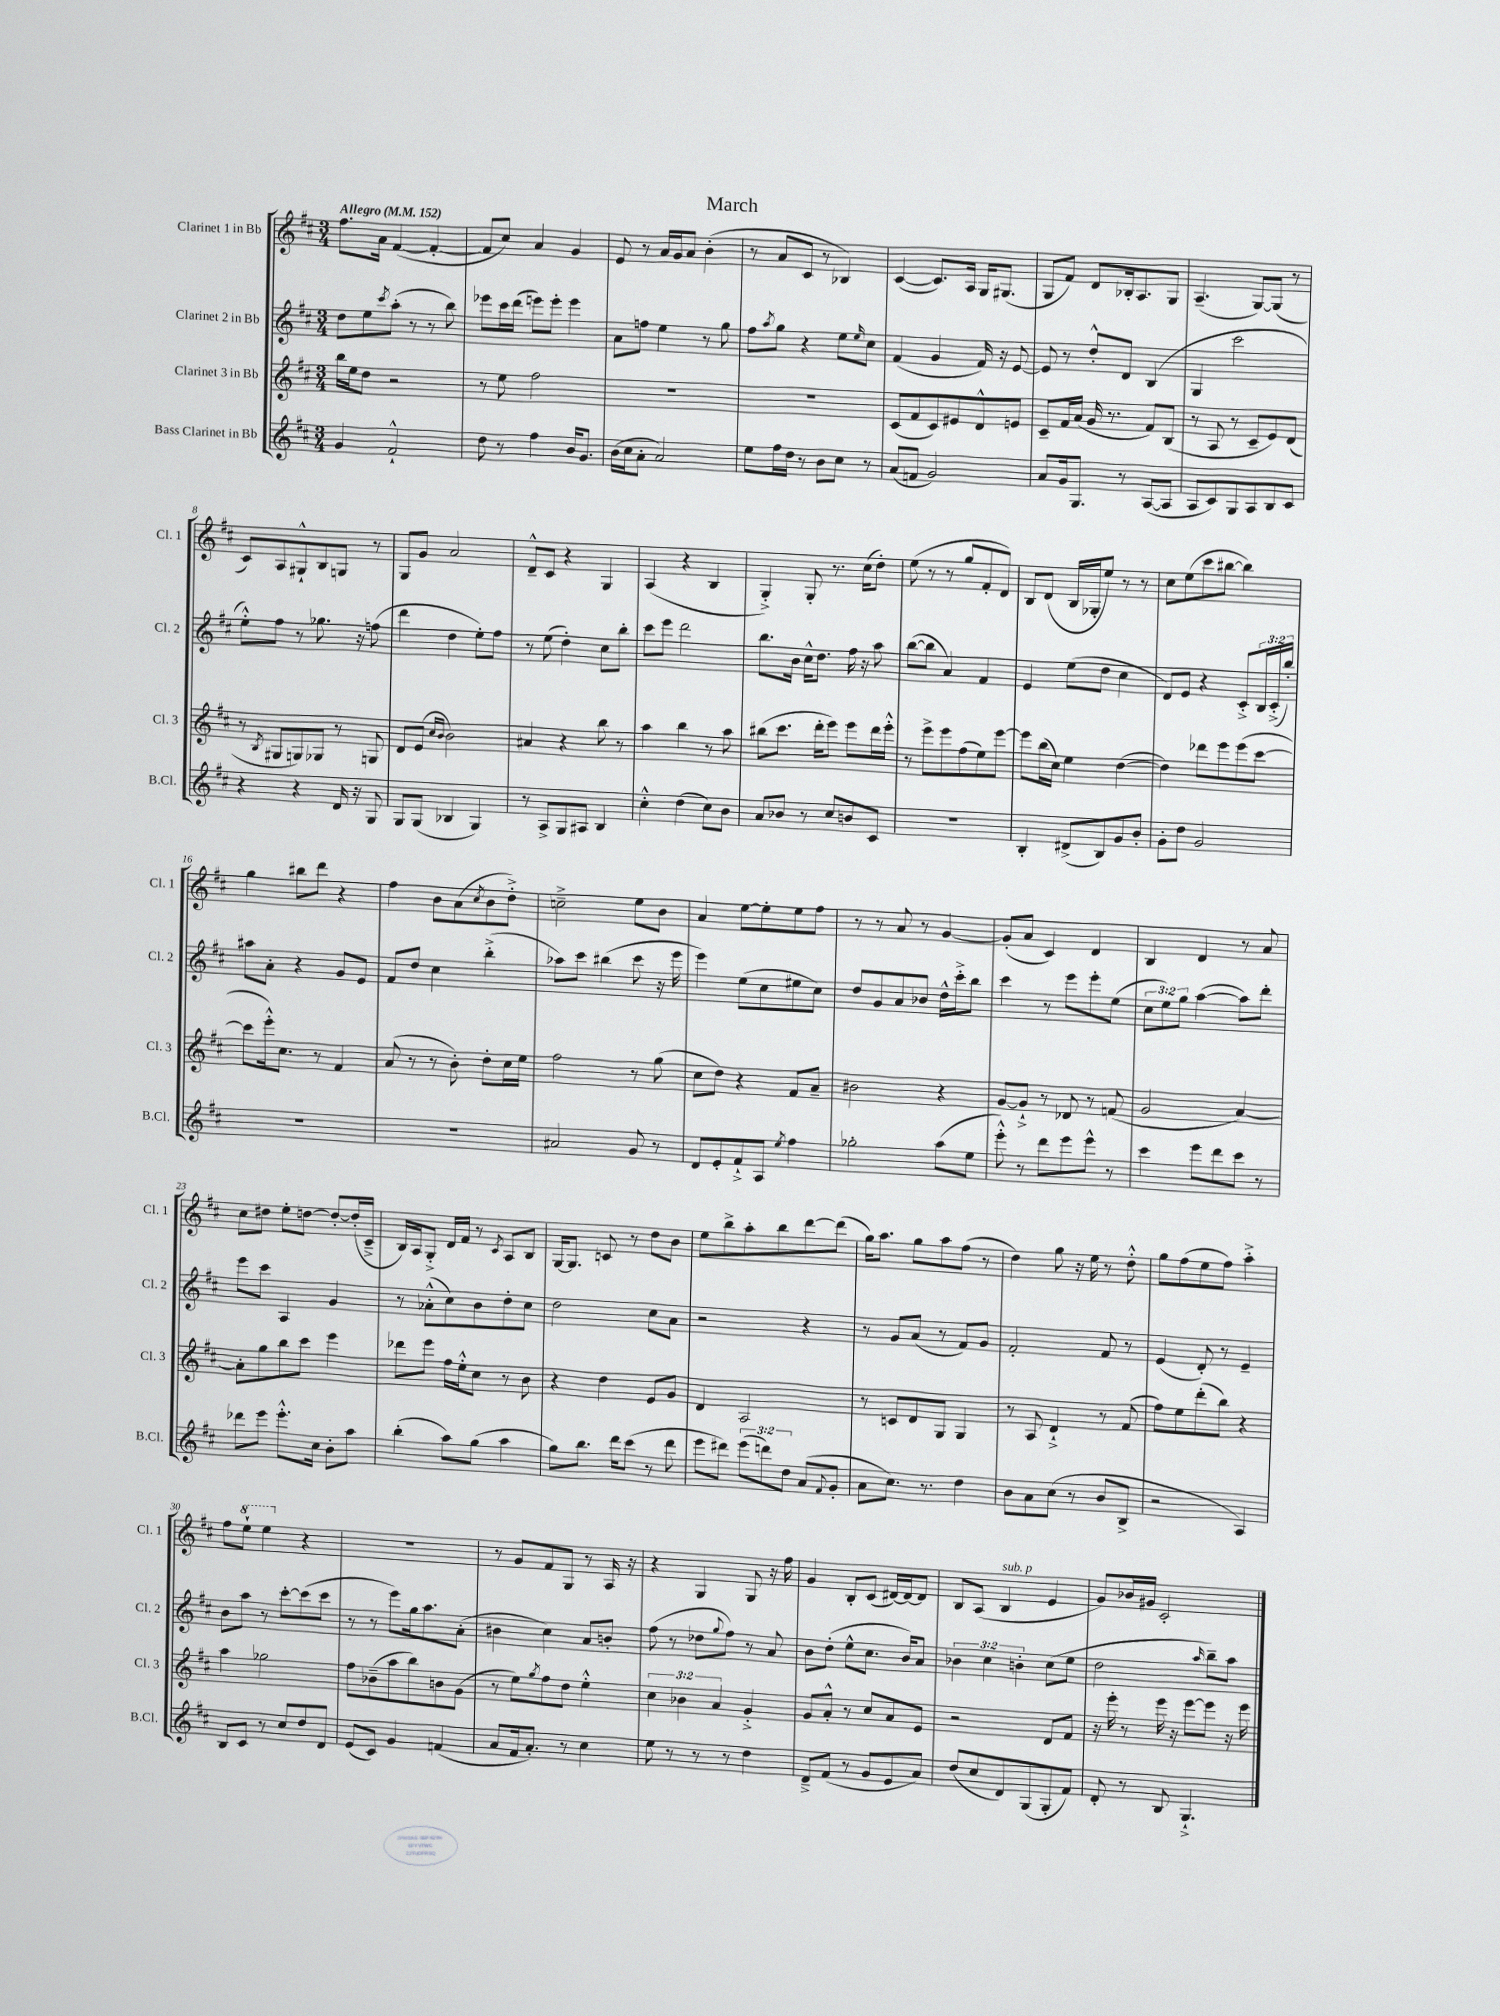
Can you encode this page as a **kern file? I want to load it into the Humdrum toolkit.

**kern	**kern	**kern	**kern
*staff4	*staff3	*staff2	*staff1
*clefG2	*clefG2	*clefG2	*clefG2
*k[f#c#]	*k[f#c#]	*k[f#c#]	*k[f#c#]
*M3/4	*M3/4	*M3/4	*M3/4
*MM152	*MM152	*MM152	*MM152
4g/	16bb\LL	8dd\L	8.ff#\L
.	16ee\J	.	.
.	8dd\J	8ee\	.
.	.	.	16a\Jk
.	.	8qccc#/	.
2f#`^^/	2r	(8aa'\J	([4f#/
.	.	8r	.
.	.	8r	4f#'/_
.	.	8bb\)	.
=	=	=	=
8dd\	8r	8eee-\L	8f#/]L
8r	8ee\	16ccc#\L	8cc#/J)
.	.	(16ddd\JJ	.
4ff#\	2ff#\	8eee\L)	4a/
.	.	8eee'\J	.
16b/LK	.	4eee\	4g/
8.g/J	.	.	.
=	=	=	=
(16b\LL	2.r	8a\L	8e/
16cc#\J	.	.	.
8a'\J	.	8ff\J	8r
2a/)	.	4ee\	16a/LL
.	.	.	16g/J
.	.	.	8a/J
.	.	8r	(4b'\
.	.	8gg\	.
=	=	=	=
8ee\L	2.r	8ff#\L	8r
.	.	8qaa/	.
16ff#\L	.	8gg\J	8a/L
16dd\JJ	.	.	.
8r	.	4r	8c#/J
8b\L	.	.	8r
8cc#\J	.	8ee\L	4B-/)
.	.	16qqee/	.
8r	.	8cc#\J	.
=	=	=	=
(8a/L	(8c#/L	(4f#/	([4c#/
8f/J	8f#/	.	.
2g/)	8c#/)	4g/	8.c#/]L)
.	8e#/	.	.
.	.	.	16A/Jk
.	8d^^/	16f#/)	16G/LK
.	.	16r	(8.G#/J
.	8e/J	[8e/	.
=	=	=	=
8a/L	8c#~/L	8e/]	8G/L
16g/k	16f#/L	8r	8f#/J)
8.G/J	(16a/JJ	.	.
.	16g/	8dd'^^/L	8d/L
.	8.r	.	.
8r	.	8d/J	16B-'/k
.	.	.	8.A/
([8A/L	8f#/L)	(4B/	.
8A/]J	(8B/J	.	8G/J
=	=	=	=
8A/L	8r	4G/	(4.A~/
8c#/)	8A/	.	.
8G/	8r	2ccc#\	.
8A/	8c#~/L	.	[8G/L)
8B/	8e/)	.	(8G/]J
8c#/J	(8d/J	.	8r
=	=	=	=
4r	8r	8ee'^^\L)	8c#/L)
.	8qB/	.	.
.	8G#/L	8ff#\J	8A/
4r	8G/)	8r	8G#`^^/
.	8G-/J	8.gg-\	8B/
16d/	8r	.	8G/J
16r	.	16r	.
8G/	8G/	(8ff\	8r
=	=	=	=
8G/L	8d/L	4ddd\	8G/L
(8G/J	(8e/J	.	8g/J
.	16qqcc#/LL	.	.
.	16qqb/JJ	.	.
4B-/	2b\)	4dd\	2a/
4G/)	.	8ee'\L)	.
.	.	8ff#\J	.
=	=	=	=
8r	4a#/	8r	8d~^^/L
8A^/L	.	(8ee\	8c#/J
8G/	4r	4dd'\)	4r
8A#/J	.	.	.
4B/	8bb\	8cc#\L	4G/
.	8r	8bb'\J	.
=	=	=	=
4cc#'^^\	4aa\	8ccc#\L	(4A/
.	.	8eee\J	.
(4dd\	4bb\	2ddd\	4r
8cc#\L)	8r	.	4B/
8b\J	8aa\	.	.
=	=	=	=
8a/L	(8bb#\L	8.bb\L	4G'^/)
8b-/J	8.ccc#\J	.	.
.	.	16b\Jk	.
8r	.	16cc#^^\LK	8G'/
.	16ddd'\LK	8.dd\J	.
8cc#/L	8eee\J)	.	8.r
8b/	8eee\L	16ff#\	.
.	.	16r	(16cc#\LK
8c#/J	16ddd\L	8aa\	8dd'\J)
.	16eee'^^\JJ	.	.
=	=	=	=
2.r	8r	([8bb\L	(8ee\
.	8eee^\L	8bb\]J	8r
.	8eee\	4a/)	8r
.	(8ff#\	.	8gg/L
.	8ee\)	4f#/	8f#'/
.	[8eee\J	.	8d/J)
=	=	=	=
4B'/	8eee\]L	4e/	8B/L
.	(16bb\L	.	(8d/J
.	16cc#\JJ)	.	.
(8d#^/L	4ee\	(8ee\L	16B/LL
.	.	.	16G-'/J
8B/)	.	8dd\J	8ee/J)
8g/	([4dd\	4cc#\	8r
8b'/J	.	.	8r
=	=	=	=
8g'\L	4dd\])	8d/L)	8cc#\L
8dd\J	.	8e/J	(8ee\
2g/	8ddd-\L	4r	8ccc#\
.	8eee\	.	[8bb#\J
.	(8eee\	8c#'^/L	4bb#\])
.	[8ccc#\J	24B/L	.
.	.	(24c#'^/	.
.	.	24bb'/JJ)	.
=	=	=	=
2.r	8ccc#\]L	8aa#\L	4gg\
.	16eee'^^\k)	8a'\J	.
.	8.cc#\J	.	.
.	.	4r	8bb#\L
.	8r	.	8ddd\J
.	4f#/	8g/L	4r
.	.	8e/J	.
=	=	=	=
2.r	(8a/	8f#/L	4ff#\
.	8r	8dd/J	.
.	8r	4cc#\	8b\L
.	8b'\)	.	(8a\
.	.	.	8qcc#/
.	8dd'\L	(4bb'^\	8b\
.	16cc#\L	.	8dd'^\J)
.	16ee\JJ	.	.
=	=	=	=
2a#/	2ff#\	8aa-\L)	2cc~^\
.	.	8ccc#\J	.
.	.	(4bb#\	.
8g/	8r	8ccc#\	8ee\L
8r	(8gg\	16r	8b\J
.	.	16eee\	.
=	=	=	=
8d/L	8cc#\L	4eee\)	4a/
8e'/	8dd\J)	.	.
8f#`^/	4r	(8ee\L	[8ee\L
8A/J	.	8cc#\	8ee'\]
8qee/	.	.	.
4ff#\	8f#/L	8ee#\	8ee\
.	8a~/J	8cc#\J)	8ff#\J
=	=	=	=
2gg-'\	2b#\	8dd/L	8r
.	.	8g/	8r
.	.	8a/	8a/
.	.	8b-/J	8r
(8aa\L	4r	16dd^^\LL	[4g/
.	.	16ccc#'^\J	.
8ee\J	.	8bb\J	.
=	=	=	=
8eee'^^\)	[8g/L	4ccc#\	(8g'/]L
8r	8g`^/]J	.	8a/J
8ddd\L	8r	8r	4c#/)
8eee\	8d-/	8eee\L	.
8eee^^\J	8r	8eee'\	4d/
8r	(8f/	(8ee\J	.
=	=	=	=
4ccc#\	2g/	12cc#\L	4B/
.	.	12ee\)	.
.	.	12gg\J	.
8eee\L	.	([4aa\	4d/
8ddd\	.	.	.
8ccc#\J	[4a/)	8aa\]L)	8r
8r	.	8ddd'\J	8a/
=	=	=	=
8ddd-\L	8a'\]L	8eee\L	8cc#\L
8eee\J	8gg\	8ccc#\J	8dd#\J
8.eee'^^\L	8bb\	4A/	8ee'\L
.	8ccc#\J	.	[8dd\J
16cc#\Jk	.	.	.
8b'\L	4eee\	4g/	8dd'/_L
8aa\J	.	.	(16dd'/]L
.	.	.	16c#~^/JJ
=	=	=	=
(4bb'\	8ddd-\L	8r	16B/LL)
.	.	.	16A/J
.	8eee\J	(8a-'^^\L	8G'^/J
8aa\L)	16ff#\LL	8cc#\)	16d/LL
.	16ee'^^\J	.	16f#/JJ
(8gg\J	8cc#\J	8b\	8r
.	.	.	8qc#/
4aa\	8r	8dd'\	8A/L
.	8b\	8cc#\J	8B/J
=	=	=	=
8gg\L)	4r	2dd\	[16G/LK
.	.	.	8.G/]J
8.bb\J	.	.	.
.	4dd\	.	8c/
16ddd\LK	.	.	.
(8ccc#\J	.	.	8r
8r	8e/L	8cc#\L	8dd\L
8ddd\	8g/J	8a\J	8b\J
=	=	=	=
8eee\L	4d/	2r	8ee\L
8ddd#\J)	.	.	8bb^\
(12eee\L	2A/	.	8aa'\
12ddd\)	.	.	.
.	.	.	8bb\
12dd\J	.	.	.
(8a/L	.	4r	[8ddd\
8qqf#/	.	.	.
8g'/J	.	.	(8ddd\]J
=	=	=	=
8a\L	8r	8r	16gg\LK)
.	.	.	8.aa\J
8.cc#\J)	8c/L	8g/L	.
.	8d/	(8a/J	8gg\L
8.r	.	.	.
.	8G/J	8r	8aa\
4dd\	4G/	8f#/L)	(8ff#\J
.	.	8g/J	8r
=	=	=	=
8b\L	8r	2f#'/	4dd\)
8a\	8A/	.	.
(8cc#\J	4d`^/	.	8gg\
8r	.	.	16r
.	.	.	16ee\
8b/L	8r	8f#/	8r
8B^/J	(8f#/	8r	8dd'^^\
=	=	=	=
2r	8ff#\L)	(4e/	8gg\L
.	8ee\	.	(8ff#\
.	(8ddd'\	8d'/)	8ee\
.	8bb\J)	8r	8ff#\J)
4A/)	4r	4e~/	4aa'^\
=	=	=	=
8B/L	4aa\	8b\L	8ff#\L
8c#/J	.	8aa\J	8eee`\J
8r	2gg-\	8r	4eee\
8cc#/L	.	[8ccc#'\L	.
8dd/	.	(8ccc#\]	4r
8d/J	.	8ccc#\J	.
=	=	=	=
(8e/L	8ff#\L	8r	2.r
8c#/J)	(8b-~\	8r	.
4g/	8aa\	8eee\L)	.
.	8bb\)	16gg\k	.
.	.	8.aa\	.
(4f/	8b\	.	.
.	(8g\J	(8a'\J	.
=	=	=	=
8a/L	8r	4b#\	8r
16f#/k	8ee\L)	.	8g/L
8.a'/J)	.	.	.
.	8qgg/	.	.
.	8ff#\	4cc#\)	8f#/
8r	8dd\J	.	8G/J
4cc#\	4ee'^^\	8a/L	8r
.	.	8b'/J	16A/
.	.	.	16r
=	=	=	=
8ee\	6cc#\	(8ff#\	4r
8r	.	8r	.
.	6b-\	.	.
8r	.	8dd-\L	4G/
.	6a/	.	.
.	.	8qqgg/	.
8r	.	8ff#\J)	.
4dd\	4g'^/	8r	8G/
.	.	8a/	16r
.	.	.	16ff#\
=	=	=	=
8d~^/L	8g/L	8b\L	4g/
(8f#/J	8a'^^/J	(8dd'\J	.
8r	8r	8ee^^\L	8B'/L
8g/L	8cc#/L	8.cc#\J	(8c#/J
8e/	8a/	.	[16d#/LL)
.	.	16b/LK)	16d#/_J
8a/J)	8e/J	8a/J	8d#/]J
=	=	=	=
(8dd/L	2r	6b-\	8B/L
8cc#/	.	.	(8A/J
.	.	6cc#\	.
8d/)	.	.	4B/
.	.	6b'\	.
(8G/	.	.	.
8G'/	8d/L	(8cc#\L	4e/
8f#/J)	8f#/J	8ee\J	.
=	=	=	=
8d'/	16r	2dd\	8g/L)
.	16eee'\	.	.
8r	8r	.	16b-/L
.	.	.	16g#/JJ
8B/	16eee\	.	2c#'/
.	16r	.	.
4.G`^/	[8eee\L	.	.
.	.	16qqaa/	.
.	8eee\]J	8bb~\L)	.
.	16r	8aa\J	.
.	16eee\	.	.
==	==	==	==
*-	*-	*-	*-
